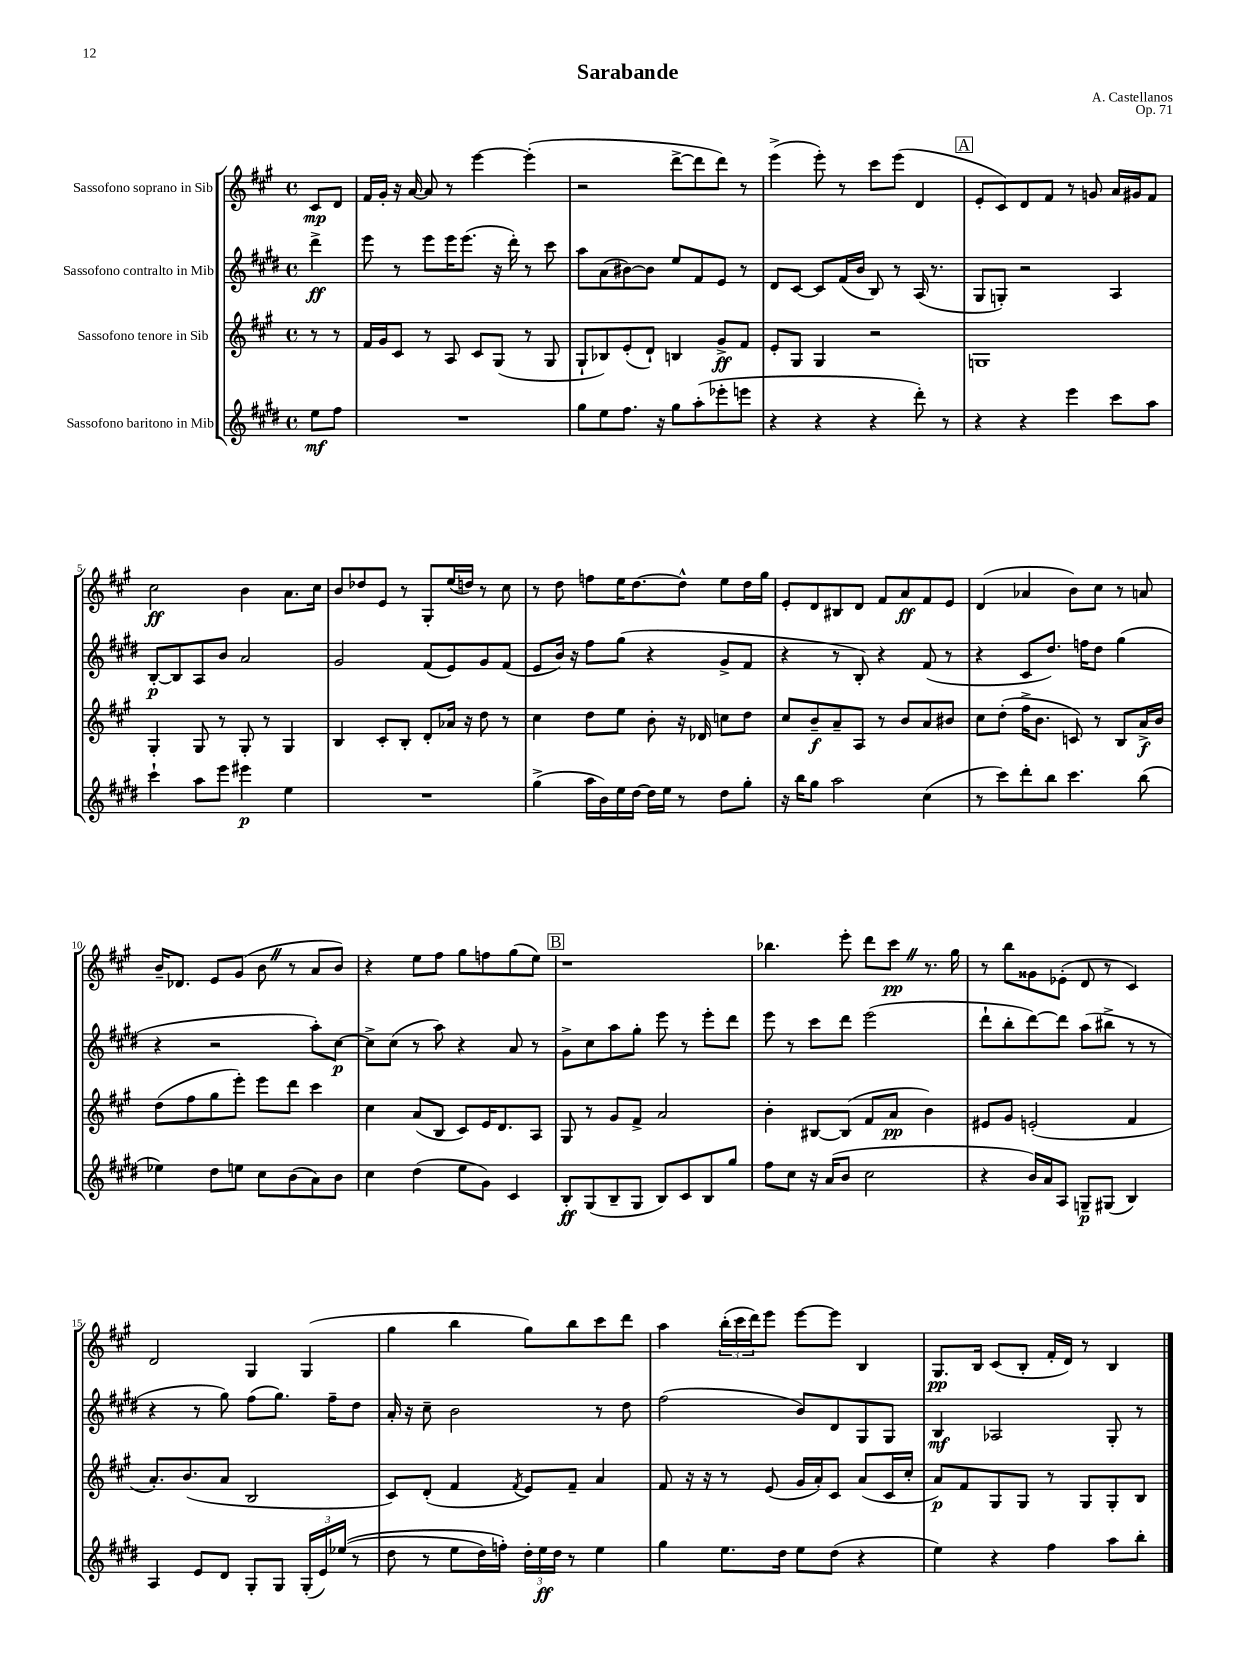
\header { title = "Sarabande" composer = "A. Castellanos" opus = "Op. 71" }
<<
\new StaffGroup <<
\new Staff = "s0" \with { instrumentName = "Sassofono soprano in Sib" } {
    \clef treble \key a \major \defaultTimeSignature \time 4/4 \partial 4
    cis'8\mp d'8 |
    fis'16 gis'16-. r16 a'16~ a'8 r8 e'''4~ e'''4-.( |
    r2 d'''8~-> d'''8 d'''8) r8 |
    e'''4->( e'''8-.) r8 cis'''8 e'''8( d'4 |
    \mark \markup { \box "A" } e'8-. cis'8) d'8 fis'8 r8 g'8 a'16 gis'16 fis'8 |
    cis''2\ff b'4 a'8. cis''16 |
    b'8 des''8 e'8 r8 gis8-. e''16( d''16) r8 cis''8 |
    r8 d''8 f''8 e''16 d''8.~ d''8-^ e''8 d''16 gis''16 |
    e'8-. d'8 bis8 d'8 fis'8 a'8\ff fis'8 e'8 |
    d'4( aes'4 b'8) cis''8 r8 a'8 |
    b'16-- des'8. e'8 gis'8( b'8 \once \override BreathingSign.text = \markup { \musicglyph "scripts.caesura.straight" } \breathe r8 a'8 b'8) |
    r4 e''8 fis''8 gis''8 f''8 gis''8( e''8) |
    \mark \markup { \box "B" } r1 |
    bes''4. e'''8-. d'''8 cis'''8\pp \once \override BreathingSign.text = \markup { \musicglyph "scripts.caesura.straight" } \breathe r8. gis''16 |
    r8 b''8 gisis'8 ees'8-.( d'8 r8 cis'4) |
    d'2 gis4 gis4( |
    gis''4 b''4 gis''8) b''8 cis'''8 d'''8 |
    a''4 \tuplet 3/2 { b''16-.( cis'''16 d'''16) } e'''8 e'''8~ e'''8 b4 |
    gis8.\pp b16 cis'8( b8-. fis'16-. d'16) r8 b4 \bar "|." |
}
\new Staff = "s1" \with { instrumentName = "Sassofono contralto in Mib" } {
    \clef treble \key e \major \defaultTimeSignature \time 4/4 \partial 4
    dis'''4->\ff |
    e'''8 r8 e'''8 e'''16 e'''8.( r16 dis'''16-.) r8 cis'''8 |
    a''8 a'8( bis'8~) bis'8 e''8 fis'8 e'8 r8 |
    dis'8 cis'8~ cis'8 fis'16( b'16 b8) r8 a16( r8. |
    \mark \markup { \box "A" } gis8 g8-.) r2 a4 |
    b8~-.\p b8 a8 b'8 a'2 |
    gis'2 fis'8( e'8) gis'8 fis'8( |
    e'8 b'16) r16 fis''8 gis''8( r4 gis'8-> fis'8 |
    r4 r8 b8-.) r4 fis'8( r8 |
    r4 cis'8 dis''8.) f''16 dis''8 gis''4( |
    r4 r2 a''8-.) cis''8~\p |
    cis''8-> cis''8( r8 a''8) r4 a'8 r8 |
    \mark \markup { \box "B" } gis'8-> cis''8 a''8 gis''8-. e'''8 r8 e'''8-. dis'''8 |
    e'''8 r8 cis'''8 dis'''8 e'''2( |
    dis'''8-! b''8-. dis'''8~) dis'''8 a''8( bis''8-> r8 r8 |
    r4 r8 gis''8) fis''8( gis''8.) fis''16-- dis''8 |
    a'16-. r16 cis''8-- b'2 r8 dis''8 |
    fis''2( b'8) dis'8 gis8 gis8 |
    b4\mf aes2 gis8-. r8 \bar "|." |
}
\new Staff = "s2" \with { instrumentName = "Sassofono tenore in Sib" } {
    \clef treble \key a \major \defaultTimeSignature \time 4/4 \partial 4
    r8 r8 |
    fis'16 gis'16 cis'8 r8 a8 cis'8 gis8( r8 gis8 |
    gis8-! bes8) e'8-.( d'8-!) b4 gis'8->\ff fis'8 |
    e'8-. gis8 gis4 r2 |
    \mark \markup { \box "A" } g1 |
    gis4-. gis8 r8 gis8-. r8 gis4 |
    b4 cis'8-. b8-. d'8-. aes'16 r16 d''8 r8 |
    cis''4 d''8 e''8 b'8-. r16 des'16 c''8 d''8 |
    cis''8 b'8--\f a'8-- a8 r8 b'8 a'8 bis'8 |
    cis''8 d''8-.( fis''16-> b'8. c'8) r8 b8 a'16->\f b'16 |
    d''8( fis''8 gis''8 e'''8-.) e'''8 d'''8 cis'''4 |
    cis''4 a'8( b8 cis'8) e'16 d'8. a8 |
    \mark \markup { \box "B" } gis8 r8 gis'8 fis'8-> a'2 |
    b'4-. bis8~ bis8( fis'8 a'8\pp b'4) |
    eis'8 gis'8 e'2-.( fis'4 |
    a'8.-.) b'8.( a'8 b2 |
    cis'8) d'8-.( fis'4 \acciaccatura { fis'8 } e'8) fis'8-- a'4 |
    fis'8 r16 r16 r8 e'8( gis'16 a'16-.) cis'8 a'8( cis'16 cis''16-. |
    a'8\p) fis'8 gis8 gis8 r8 gis8 gis8-. b8 \bar "|." |
}
\new Staff = "s3" \with { instrumentName = "Sassofono baritono in Mib" } {
    \clef treble \key e \major \defaultTimeSignature \time 4/4 \partial 4
    e''8\mf fis''8 |
    R1 |
    gis''8 e''8 fis''8. r16 gis''8 a''8-.( ees'''8-. e'''8 |
    r4 r4 r4 dis'''8-.) r8 |
    \mark \markup { \box "A" } r4 r4 e'''4 cis'''8 a''8 |
    cis'''4-! a''8 e'''8 eis'''4\p e''4 |
    R1 |
    gis''4->( a''16 b'16) e''16 dis''16~ dis''16 e''16 r8 dis''8 gis''8-. |
    r16 b''16 gis''8 a''2 cis''4( |
    r8 cis'''8) dis'''8-. b''8 cis'''4. b''8( |
    ees''4) dis''8 e''8 cis''8 b'8( a'8) b'8 |
    cis''4 dis''4( e''8 gis'8) cis'4 |
    \mark \markup { \box "B" } b8-.\ff gis8( b8-- gis8 b8) cis'8 b8 gis''8 |
    fis''8 cis''8 r16 a'16( b'8 cis''2 |
    r4 b'16) a'16 a8 g8--\p gis8( b4) |
    a4 e'8 dis'8 gis8-. gis8 \tuplet 3/2 { gis16-.( e'16) ees''16(\( } r8 |
    dis''8 r8 e''8 dis''16) f''16-.\) \tuplet 3/2 { dis''16-. e''16\ff dis''16 } r8 e''4 |
    gis''4 e''8. dis''16 e''8 dis''8( r4 |
    e''4) r4 fis''4 a''8 b''8-. \bar "|." |
}
>>
>>
